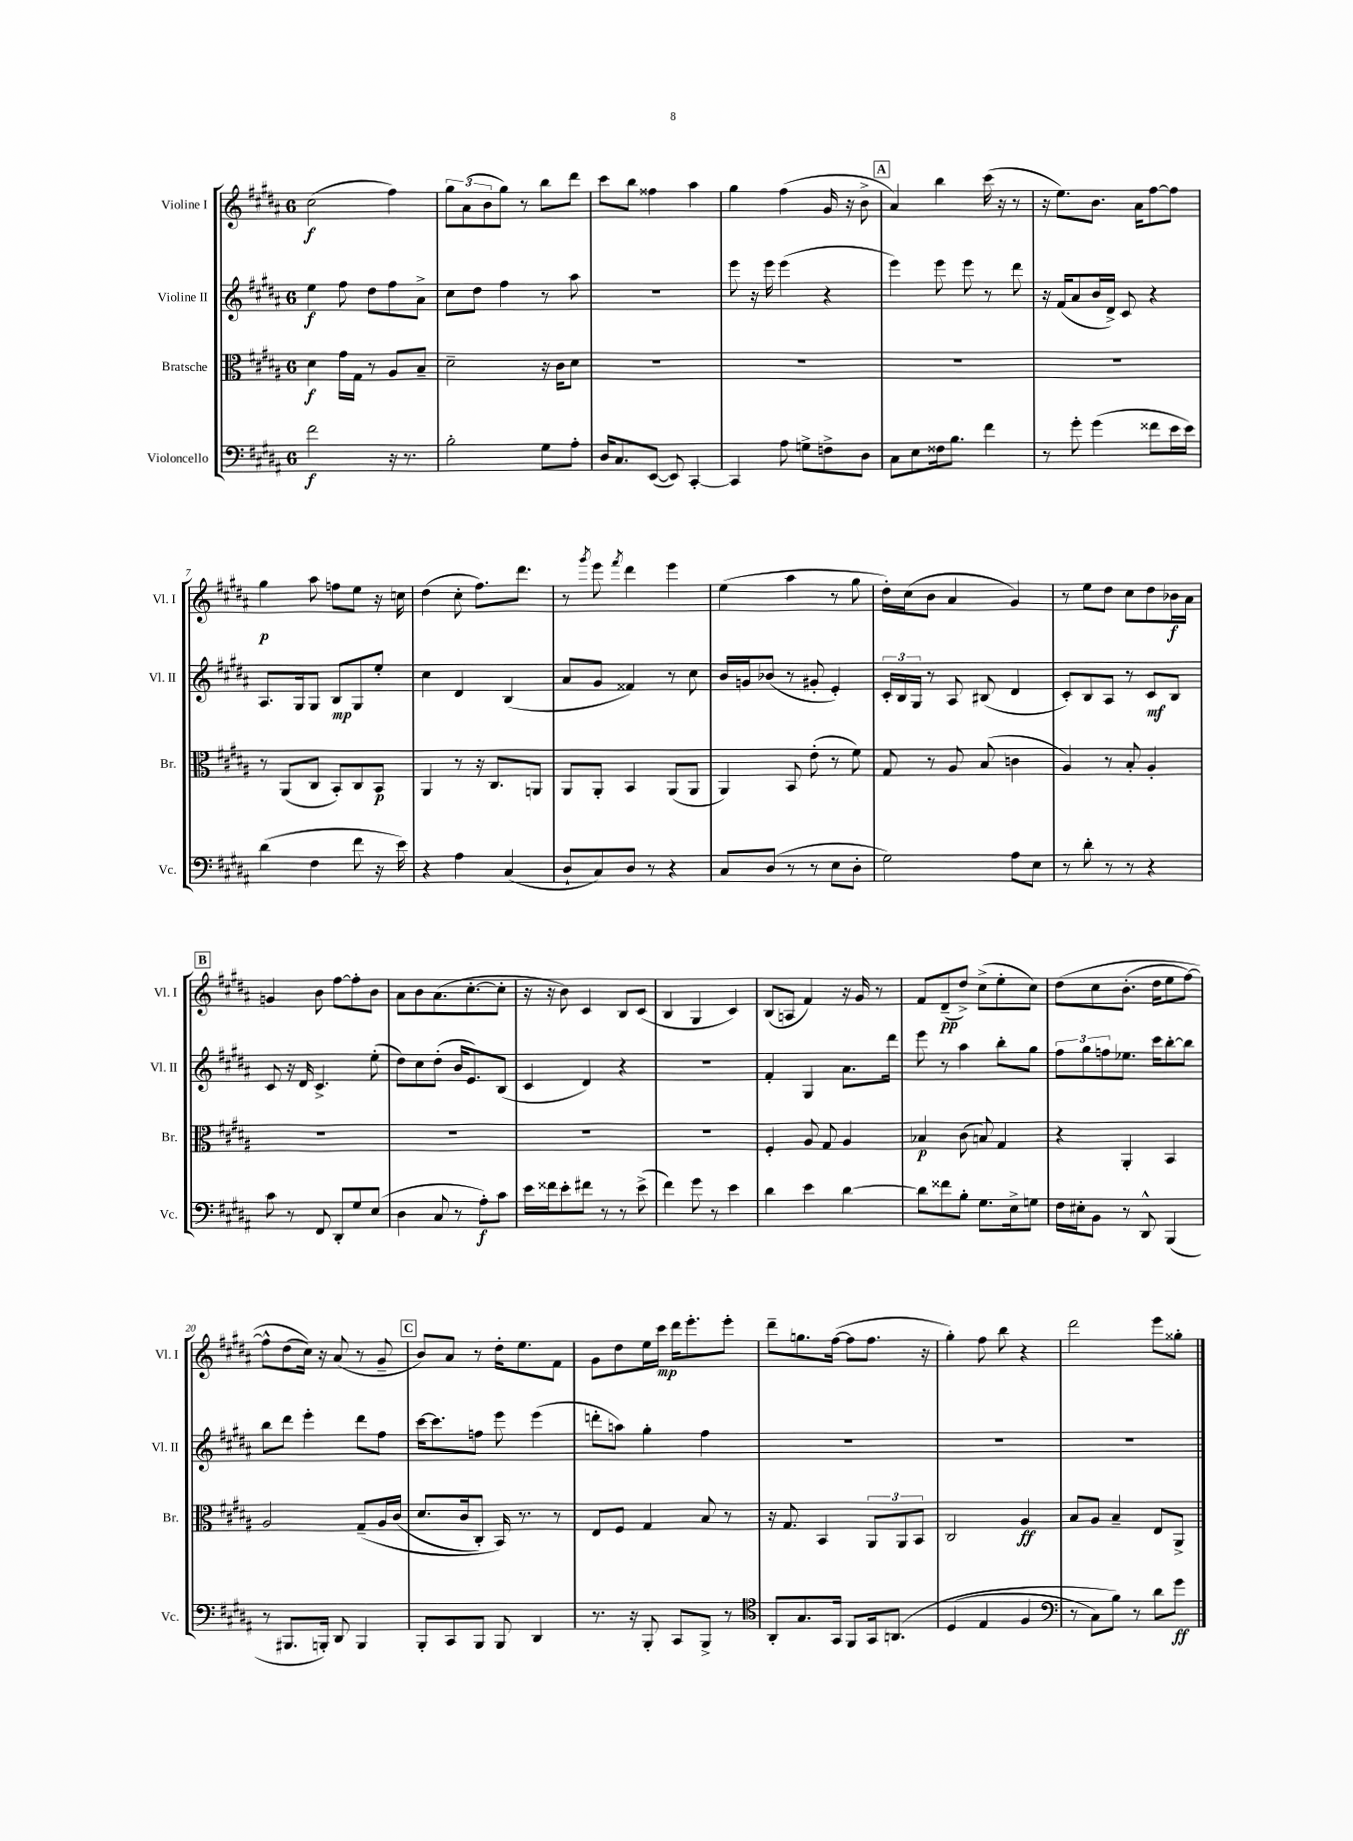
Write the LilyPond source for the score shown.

<<
\new StaffGroup <<
\new Staff = "s0" \with { instrumentName = "Violine I" shortInstrumentName = "Vl. I" } {
    \clef treble \key b \major \once \override Staff.TimeSignature.style = #'single-digit \time 6/8
    cis''2\f( fis''4) |
    \tuplet 3/2 { gis''8 ais'8( b'8 } gis''8) r8 b''8 dis'''8 |
    cis'''8 b''8 fisis''4 ais''4 |
    gis''4 fis''4( gis'16 r16 b'8-> |
    \mark \markup { \box "A" } ais'4) b''4 cis'''16( r16 r8 |
    r16 e''8.) b'8. ais'16 fis''8~ fis''8 |
    gis''4\p ais''8 f''8 e''8 r16 c''16 |
    dis''4( cis''8-. fis''8.) dis'''8. |
    r8 \acciaccatura { gis'''8 } e'''8 \acciaccatura { fis'''8 } dis'''4 e'''4 |
    e''4( ais''4 r8 gis''8 |
    dis''16-.) cis''16( b'8 ais'4 gis'4) |
    r8 e''8 dis''8 cis''8 dis''8 bes'16\f ais'16 |
    \mark \markup { \box "B" } g'4 b'8 fis''8~ fis''8-. b'8 |
    ais'8 b'8 ais'8.( cis''8.~-. cis''8-. |
    r16 r16 b'8) cis'4 b8 cis'8( |
    b4 gis4 cis'4) |
    b8( a8 fis'4) r16 gis'16 r8 |
    fis'8 dis'8--\pp( dis''8->) cis''8->( e''8-. cis''8) |
    dis''8\( cis''8 b'8.-.( dis''16 e''8 fis''8~) |
    fis''8-^ dis''8( cis''16)\) r16 ais'8( r8 gis'8-- |
    \mark \markup { \box "C" } b'8) ais'8 r8 dis''16-. e''8. fis'8 |
    gis'8 dis''8 e''16 cis'''16\mp dis'''16 e'''8.-. e'''8-. |
    dis'''8-- g''8. fis''16~( fis''8 fis''8. r16 |
    gis''4-.) fis''8 b''8 r4 |
    dis'''2 e'''8 gisis''8-. \bar "|." |
}
\new Staff = "s1" \with { instrumentName = "Violine II" shortInstrumentName = "Vl. II" } {
    \clef treble \key b \major \once \override Staff.TimeSignature.style = #'single-digit \time 6/8
    e''4\f fis''8 dis''8 fis''8 ais'8-> |
    cis''8 dis''8 fis''4 r8 ais''8 |
    R2. |
    e'''8 r16 e'''16 e'''4( r4 |
    \mark \markup { \box "A" } e'''4) e'''8 e'''8 r8 dis'''8 |
    r16 fis'16( ais'8 b'16 dis'16->) cis'8 r4 |
    ais8. gis16 gis8 b8\mp gis8 e''8-. |
    cis''4 dis'4 b4( |
    ais'8 gis'8 fisis'4) r8 cis''8 |
    b'16 g'16 bes'8( r8 gis'8-. e'4-.) |
    \tuplet 3/2 { cis'16-. b16 gis16 } r8 ais8 bis8( dis'4 |
    cis'8-.) b8 ais8 r8 cis'8\mf b8 |
    \mark \markup { \box "B" } cis'8 r16 dis'16 cis'4.-> e''8-.( |
    dis''8) cis''8 dis''8-.( b'16 e'8.) b8( |
    cis'4 dis'4) r4 |
    R2. |
    fis'4-. gis4 ais'8. dis'''16 |
    e'''8 r8 ais''4 b''8-. gis''8 |
    \tuplet 3/2 { fis''8 gis''8 f''8 } ees''8. cis'''16 b''8~-. b''8 |
    b''8 dis'''8 e'''4-. dis'''8 fis''8 |
    \mark \markup { \box "C" } cis'''16~ cis'''8. f''8 e'''8 e'''4( |
    d'''8-. a''8) gis''4-. fis''4 |
    R2. |
    R2. |
    R2. \bar "|." |
}
\new Staff = "s2" \with { instrumentName = "Bratsche" shortInstrumentName = "Br." } {
    \clef alto \key b \major \once \override Staff.TimeSignature.style = #'single-digit \time 6/8
    dis'4\f gis'16 gis16 r8 ais8 b8-- |
    dis'2-- r16 cis'16 dis'8 |
    R2. |
    R2. |
    \mark \markup { \box "A" } R2. |
    R2. |
    r8 ais,8( cis8 b,8-.) cis8 b,8\p |
    ais,4 r8 r16 cis8. a,8 |
    ais,8 ais,8-. b,4 ais,8( ais,8 |
    ais,4) b,8 e'8-.( r8 fis'8) |
    gis8 r8 ais8 b8( c'4 |
    ais4) r8 b8-. ais4-. |
    \mark \markup { \box "B" } R2. |
    R2. |
    R2. |
    R2. |
    fis4-. ais8 gis8 ais4 |
    bes4\p cis'8( b8) gis4 |
    r4 ais,4-. b,4 |
    ais2 gis8--\( ais16 cis'16( |
    \mark \markup { \box "C" } dis'8. cis'16 cis8-.) b,16\) r8. r8 |
    e8 fis8 gis4 b8 r8 |
    r16 gis8. b,4 \tuplet 3/2 { ais,8 ais,8 b,8 } |
    cis2 ais4\ff |
    b8 ais8 b4-- e8 ais,8-> \bar "|." |
}
\new Staff = "s3" \with { instrumentName = "Violoncello" shortInstrumentName = "Vc." } {
    \clef bass \key b \major \once \override Staff.TimeSignature.style = #'single-digit \time 6/8
    fis'2\f r16 r8. |
    b2-. gis8 ais8-. |
    dis16 cis8. e,8~( e,8) cis,4~-. |
    cis,4 ais8 g8-> f8-> dis8 |
    \mark \markup { \box "A" } cis8 e8 fisis16 b8. fis'4 |
    r8 gis'8-. gis'4( fisis'8 e'16 e'16) |
    dis'4( fis4 fis'8 r16 e'16) |
    r4 ais4 cis4( |
    dis8-! cis8) dis8 r8 r4 |
    cis8 dis8( r8 r8 e8 dis8-. |
    gis2) ais8 e8 |
    r8 dis'8-. r8 r8 r4 |
    \mark \markup { \box "B" } cis'8 r8 fis,8 dis,8-. gis8 e8( |
    dis4 cis8 r8 ais8-.\f) cis'8 |
    e'16 fisis'16 e'8-. fis'8 r8 r8 e'8->( |
    fis'4) gis'8 r8 e'4 |
    dis'4 e'4 dis'4~ |
    dis'8 fisis'8 b8-. gis8. e16-> g8 |
    fis16 eis16-. b,8 r8 dis,8-^ b,,4( |
    r8 bis,,8. b,,16-.) dis,8 b,,4 |
    \mark \markup { \box "C" } b,,8-. cis,8 b,,8 b,,8 dis,4 |
    r8. r16 b,,8-. cis,8 b,,8-> r8 |
    \clef tenor ais,8-. gis8. gis,16 fis,8 gis,16 a,8.\( |
    dis4( e4 fis4 |
    \clef bass r8 cis8) b8\) r8 dis'8 gis'8\ff \bar "|." |
}
>>
>>
